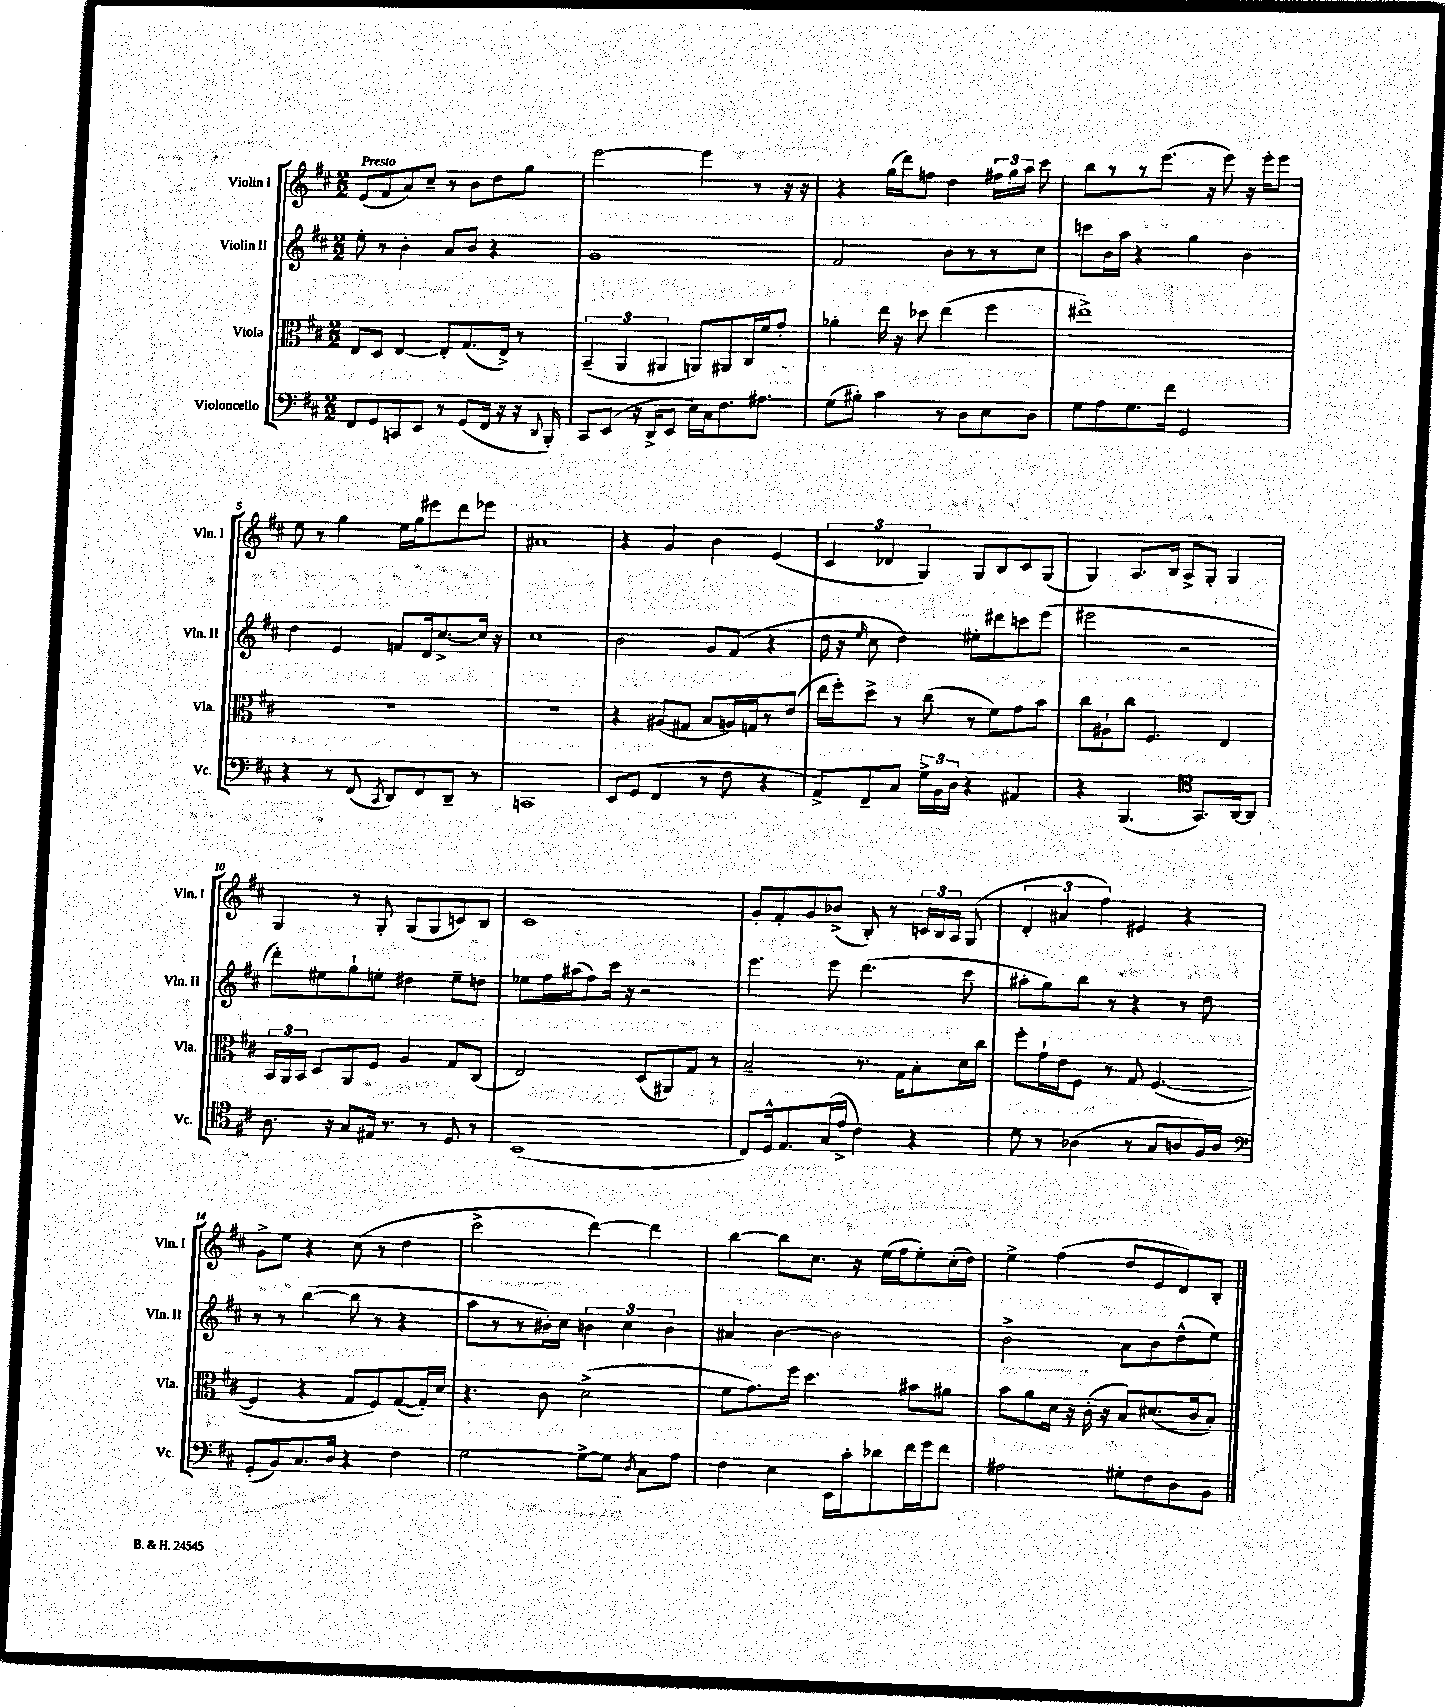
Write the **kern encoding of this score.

**kern	**kern	**kern	**kern
*staff4	*staff3	*staff2	*staff1
*clefF4	*clefC3	*clefG2	*clefG2
*k[f#c#]	*k[f#c#]	*k[f#c#]	*k[f#c#]
*M2/2	*M2/2	*M2/2	*M2/2
8FF#	8E	8ee'	(8e
8GG	8D	8r	8f#
8CC	[4E	4b'	8a)
8EE	.	.	8cc#~
8r	8E']	8a	8r
(8GG	(8.G	8b	8b
16FF#	.	4r	8dd
16r	16E^)	.	.
16r	8r	.	8gg
8qqDD	.	.	.
16BBB')	.	.	.
=	=	=	=
8CC#	(6BB~	1g	[2eee
(8EE	.	.	.
.	6AA	.	.
16r	.	.	.
16DD^	.	.	.
.	6AA#	.	.
8EE	.	.	.
16E)	8AA)	.	4eee]
16C#	.	.	.
8.F#	8AA#	.	.
.	16C#	.	8r
8.A#	16f#	.	.
.	8g'	.	16r
.	.	.	16r
=	=	=	=
(8G	4a-'	2f#	4r
8B#')	.	.	.
4c#	16ee	.	(16gg
.	16r	.	16ddd)
.	8dd-	.	8ff
8r	(4ee	8b	4dd
8D	.	8r	.
8E	4ff#	8r	24ff#
.	.	.	24gg
.	.	.	24aa
8D	.	8cc#	8ccc#
=	=	=	=
8G	1ee#^)	8ccc	8bb
8A	.	16b	8r
.	.	16aa	.
8.G	.	4r	8r
.	.	.	(8.eee
16f#	.	.	.
2GG	.	4gg	.
.	.	.	16r
.	.	.	8eee)
.	.	4b	16r
.	.	.	16eee'
.	.	.	8eee
=	=	=	=
4r	1r	4dd	8ee
.	.	.	8r
8r	.	4e	4gg
(8FF#	.	.	.
8qCC#	.	.	.
8DD)	.	8f	16ee
.	.	.	16gg
8FF#	.	16d	8eee#
.	.	[8.cc#^	.
8DD~	.	.	8ddd
8r	.	16cc#]	8eee-
.	.	16r	.
=	=	=	=
1CC	1r	1cc#	1a#
=	=	=	=
8EE	4r	2b	4r
(8GG	.	.	.
4FF#	(8A#	.	4g
.	8G#	.	.
8r	8B	8g	4b
8F#	16A)	(8f#	.
.	16G	.	.
4r	8r	4r	(4e
.	(8e	.	.
=	=	=	=
8AA^)	16ee	16dd	6c#
.	16ff#')	16r	.
.	.	16qqee	.
8FF#~	8dd^	8cc#	.
.	.	.	6d-
8C#	8r	4dd)	.
.	.	.	6G)
24G^	(8cc#	.	.
24BB	.	.	.
24D	.	.	.
4r	8r	8ee#'	8G
.	8f#)	8ddd#	8B
4AA#	8g	8ccc	8c#
.	8b	(8eee	(8G
=	=	=	=
4r	8cc#	2eee#	4G)
.	8A#`	.	.
(4.BBB	8cc#	.	8.A
.	4.F#	.	.
.	.	.	16B
.	.	2r	8A^
*clefC4	*	*	*
8.GG)	.	.	8G'
.	4E	.	4G
[16AA	.	.	.
8AA]	.	.	.
=	=	=	=
8.A	24BB	8ddd')	4G
.	24AA	.	.
.	24BB	.	.
.	8D	8ee#	.
16r	.	.	.
8G	8AA	8gg`	8r
16E#	8F#	8ee'	8G'
8.r	.	.	.
.	4A	4dd#	(8G
8r	.	.	8G
8D	8G	8ee~	8c)
8r	(8C#	8dd	8B
=	=	=	=
(1BB	2E)	8ee-	1c#
.	.	16ff#	.
.	.	(16aa#	.
.	.	8ff#)	.
.	.	16ccc#	.
.	.	16r	.
.	(8D	2r	.
.	8AA#)	.	.
.	8G	.	.
.	8r	.	.
=	=	=	=
8C#)	2B~	4.eee	8g'
16D^^	.	.	8f#'
8.E	.	.	.
.	.	.	8g
(16G	.	8eee	(8b-^
16e^	.	.	.
4c#)	8.r	(4.ddd	8B')
.	.	.	8r
.	16G	.	.
4r	8B'	.	24c
.	.	.	24B
.	.	.	24A
.	16d	8ccc#	(8G
.	16cc#	.	.
=	=	=	=
8d	8ff#'	8aa#'	6d'
8r	16g`	8gg)	.
.	.	.	6a#
.	16e	.	.
(4A-	8F#	8bb	.
.	.	.	6ff#)
.	8r	8r	.
8r	8G	4r	4e#
8G	([4.F#	.	.
8A	.	8r	4r
16F#)	.	8dd	.
16A	.	.	.
=	=	=	=
*clefF4	*	*	*
(8GG'	4F#]	8r	8g^
8BB)	.	8r	8ee
8.C#	4r	([4bb	4r
16D	.	.	.
4r	8G	8bb]	(8cc#
.	8F#)	8r	8r
4F#	([8G	4r	4dd
.	16G'])	.	.
.	16d	.	.
=	=	=	=
[2G	4.r	8aa	2ccc#^
.	.	8r	.
.	.	8r	.
.	8c#	16b#')	.
.	.	16cc#	.
8G^_	(2d^	6b	[4ddd)
8G]	.	.	.
.	.	6cc#	.
8qD	.	.	.
8C#	.	.	4ddd]
.	.	6b	.
8A	.	.	.
=	=	=	=
4F#	8f#	4a#	[4bb
.	8.g)	.	.
4E	.	[4b	8bb]
.	16ff#	.	.
.	4.dd	.	8.cc#
16EE	.	2b]	.
16c#'	.	.	16r
8d-	.	.	(16ee
.	.	.	16ff#
16f#	8b#	.	8ee')
16g	.	.	.
8f#	8a#	.	(16cc#'
.	.	.	16dd)
=	=	=	=
2A#	8b	2b^	4ee^
.	8a	.	.
.	16d	.	(4ff#
.	16r	.	.
.	(16c#'	.	.
.	16r	.	.
8G#'	8B)	8a	8dd
8F#	(8.d#	8b	8e
8D	.	(8dd^^	8d)
.	16c#	.	.
8BB	8B')	8ee)	8B'
==	==	==	==
*-	*-	*-	*-
